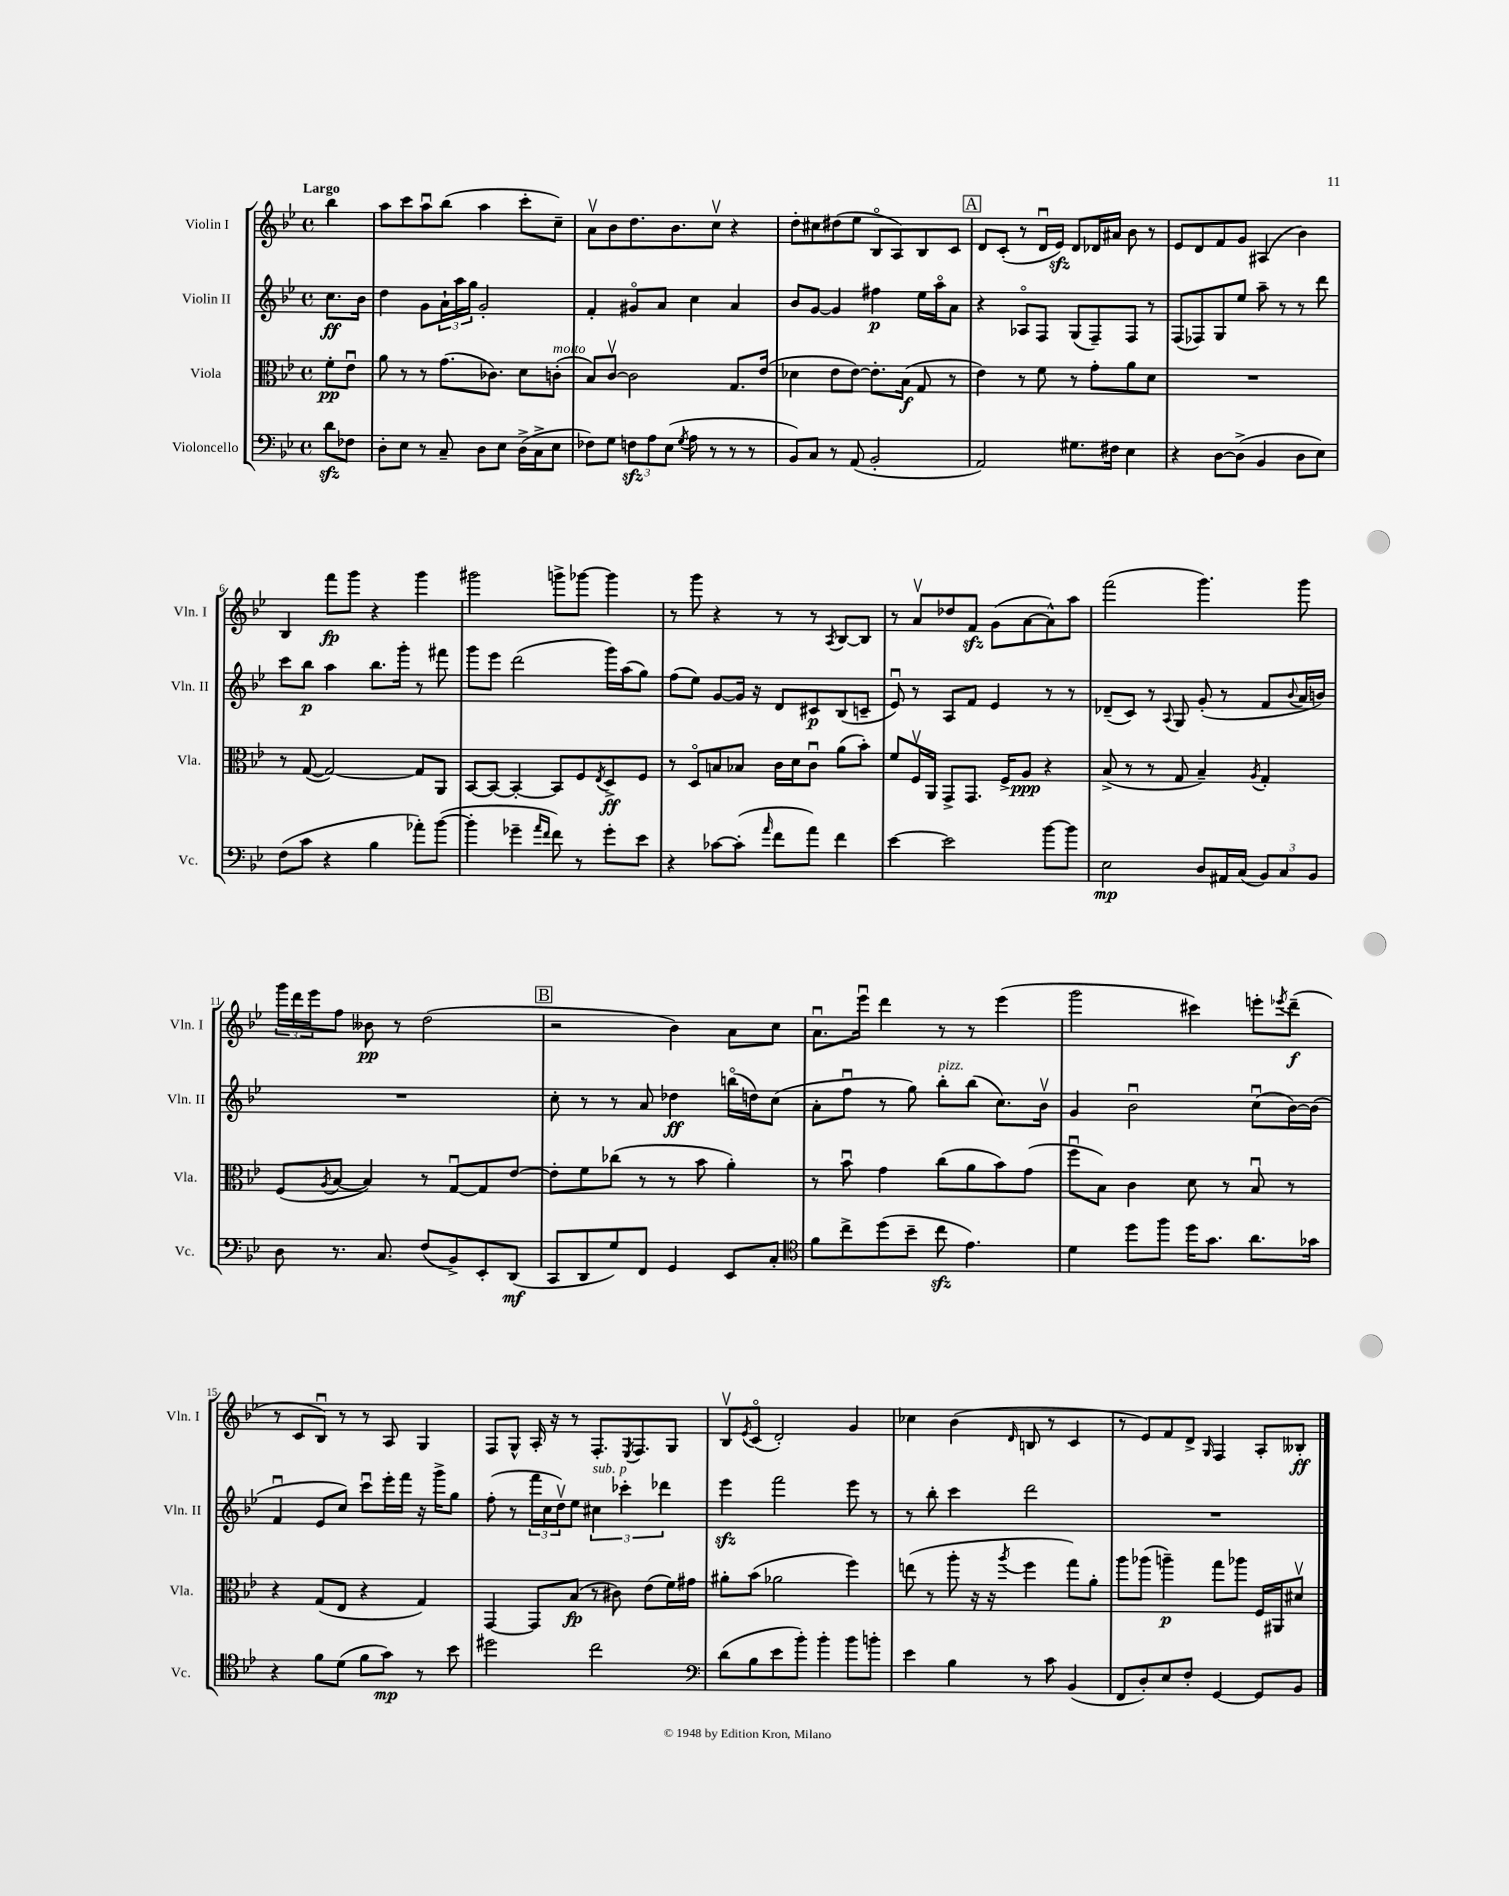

**kern	**kern	**kern	**kern
*staff4	*staff3	*staff2	*staff1
*clefF4	*clefC3	*clefG2	*clefG2
*k[b-e-]	*k[b-e-]	*k[b-e-]	*k[b-e-]
*M4/4	*M4/4	*M4/4	*M4/4
*met(c)	*met(c)	*met(c)	*met(c)
8d	8f'	8.cc	4bb-
8F-	8e-u	.	.
.	.	16b-	.
=	=	=	=
8D'	8a	4dd	8aa
8E-	8r	.	8ccc
8r	8r	8g	8aau
8C~	(8.g	24a`	(8bb-
.	.	24aa	.
.	.	24gg	.
8D	.	2g'	4aa
.	8.c-)	.	.
8E-	.	.	.
(16D^	8d	.	8ccc'
16C^	.	.	.
8E-	(8c'	.	8cc~)
=	=	=	=
8F-)	8B-)	4f'	8av
8G	[8cv	.	8b-
12F	2c]	8g#o	8.dd
12A	.	.	.
.	.	8a	.
(12E-	.	.	.
.	.	.	8.b-
8qG	.	.	.
8A	.	4cc	.
8r	.	.	8ccv
8r	8.G	4a	4r
8r	.	.	.
.	(16e-	.	.
=	=	=	=
8BB-)	4d-	8b-	8dd'
8C	.	[8g	8cc#
8r	8e-	4g]	(8dd#
(8AA	[8e-)	.	8ee-
2BB-'	8.e-']	4ff#	8B-o
.	.	.	8A)
.	(16B-	.	.
.	8G	16ee-	8B-
.	.	16aao	.
.	8r	8a	8c
=	=	=	=
2AA)	4e-)	4r	8d
.	.	.	(8c'
.	8r	8A-o	8r
.	8f	8F	16du
.	.	.	16e-)
8.G#	8r	(8G	8d
.	8g'	8F~)	16d-
16F#	.	.	16a#
4E-	8a	8F	8b-
.	8d	8r	8r
=	=	=	=
4r	1r	(8F	8e-
.	.	8F-)	8d
[8D	.	8G	8f
(8D^]	.	8ee-	8g
4BB-	.	8aa~	(4A#
.	.	8r	.
8D	.	8r	4b-)
8E-)	.	8ddd	.
=	=	=	=
(8F	8r	8ccc	4B-
8c	([8G	8bb-	.
4r	2G_)	4aa	8fff
.	.	.	8ggg
4B-	.	8.bb-	4r
.	.	16ggg'	.
8a-')	8G]	8r	4ggg
([8b-	8AA	8fff#	.
=	=	=	=
4b-']	[8BB-	8ggg	2ggg#
.	8BB-_	8eee-	.
4g-~	4BB-'_	(2ddd	.
16qqa	.	.	.
16qqf	.	.	.
8f)	8BB-]	.	8ggg^
8r	8F	.	[8ggg-
.	8qE-	.	.
8g-'	8D^	16ggg)	4ggg-]
.	.	(16aa	.
8e-	8F	8gg)	.
=	=	=	=
4r	8r	(8ff	8r
.	8Do	8ee-)	8ggg
[8c-	8B	[8g	4r
(8c-']	8B-	16g]	.
.	.	16r	.
16qqa	.	.	.
8f	16c	8d	8r
.	16d	.	.
8a)	8cu	8c#	8r
.	.	.	8qA
4f	(8a	(8B-	[8B-
.	8b-')	8c~	8B-]
=	=	=	=
[4e-	8f	8e-u)	8r
.	16Fv	8r	8av
.	16AA	.	.
2e-]	8GG^	8A	8dd-
.	8.GG	8f	8f
.	.	4e-	(8g
.	16F^	.	.
.	8A	.	[8a
[8b-	4r	8r	8a^^])
8b-]	.	8r	8aa
=	=	=	=
2E-	(8B-^	(8d-~	(2fff
.	8r	8c)	.
.	8r	8r	.
.	.	8qqA	.
.	8G	8G	.
8D	4B-~)	(8g'	4.ggg)
16AA#	.	8r	.
(16C	.	.	.
.	8qA	.	.
12BB-)	4G'	8f	.
12C	.	.	.
.	.	8qqb-	.
.	.	16a	8ggg
12BB-	.	.	.
.	.	16b)	.
=	=	=	=
8D	(8F	1r	24ggg
.	.	.	24ddd
.	.	.	24eee-
.	8qA	.	.
8.r	[8B-	.	8ff
.	4B-])	.	8b--
8.C	.	.	.
.	.	.	8r
(8F	8r	.	(2dd
8BB-^)	[8Gu	.	.
8EE-'	8G]	.	.
(8DD	[8e-	.	.
=	=	=	=
8CC	8e-']	8cc'	2r
8DD	8f	8r	.
8G)	(8cc-	8r	.
8FF	8r	8a	.
4GG	8r	4dd-	4b-)
.	8b-	.	.
8EE-	4a')	(16bbo	8a
.	.	16dd)	.
8C'	.	(8cc	8cc
=	=	=	=
*clefC4	*	*	*
8f	8r	8a'	8.au
8cc^	8b-u	8ffu	.
.	.	.	16eee-u
(8dd	4g	8r	4ddd
8b-~	.	8gg)	.
8cc	(8cc	8bb-'	8r
4.e-)	8a	(8bb-	8r
.	8b-)	8.cc)	(4eee-
.	(8g	.	.
.	.	16b-v	.
=	=	=	=
4d	8ffu	4g	2ggg
.	8B-)	.	.
8dd	4c	2b-u	.
8ff	.	.	.
16dd	8d	.	4ccc#)
8.g	.	.	.
.	8r	.	.
8.a	8B-u	(8ccu	8eee'
.	.	.	8qeee-
.	8r	[16b-)	(8ddd~
16g-	.	(16b-]	.
=	=	=	=
4r	4r	4fu	8r
.	.	.	8c
8f	(8G	8e-	8B-u)
(8d	8E-	8cc)	8r
8f	4r	8cccu	8r
8g)	.	16eee-'	8A
.	.	16fff	.
8r	4G)	16r	4G
.	.	16ggg^	.
8b-	.	8gg	.
=	=	=	=
2dd#	[4GG	(8ff'	8F
.	.	8r	8G^^
.	8GG]	24fff	16A'
.	.	24cc	.
.	.	.	16r
.	.	24ddv)	.
.	(8B-	8ee-	8r
2cc	8r	6cc#	8.F'
.	8c#)	.	.
.	.	6ccc-'	.
.	.	.	8qE-
.	.	.	8.F
.	(8e-	.	.
.	.	6ddd-	.
.	16f)	.	8G
.	16g#	.	.
=	=	=	=
*clefF4	*	*	*
(8d	8a#'	4eee-	8B-v
.	.	.	8qe-
8B-	(8b-	.	(8co
8e-	2a-	2fff	2d')
8b-')	.	.	.
4b-'	.	.	.
8b-	4ff)	8eee-	4g
8b'	.	8r	.
=	=	=	=
4e-	(8ee	8r	4cc-
.	8r	8bb-'	.
4B-	8aa'	4ccc	(4b-
.	16r	.	.
.	16r	.	.
.	8qaa	.	16qqd
8r	4ff	2ddd	8B
8c	.	.	8r
(4BB-	8gg)	.	4c
.	8a'	.	.
=	=	=	=
8FF	8aa	1r	8r
8D')	(8aa-	.	8e-)
8E-	4aa~)	.	8f
8F'	.	.	8d^
.	.	.	16qqG
[4GG	8gg	.	4F
.	8aa-	.	.
8GG]	16F	.	8A'
.	16AA#	.	.
8BB-	8d#v	.	8B--'
==	==	==	==
*-	*-	*-	*-
